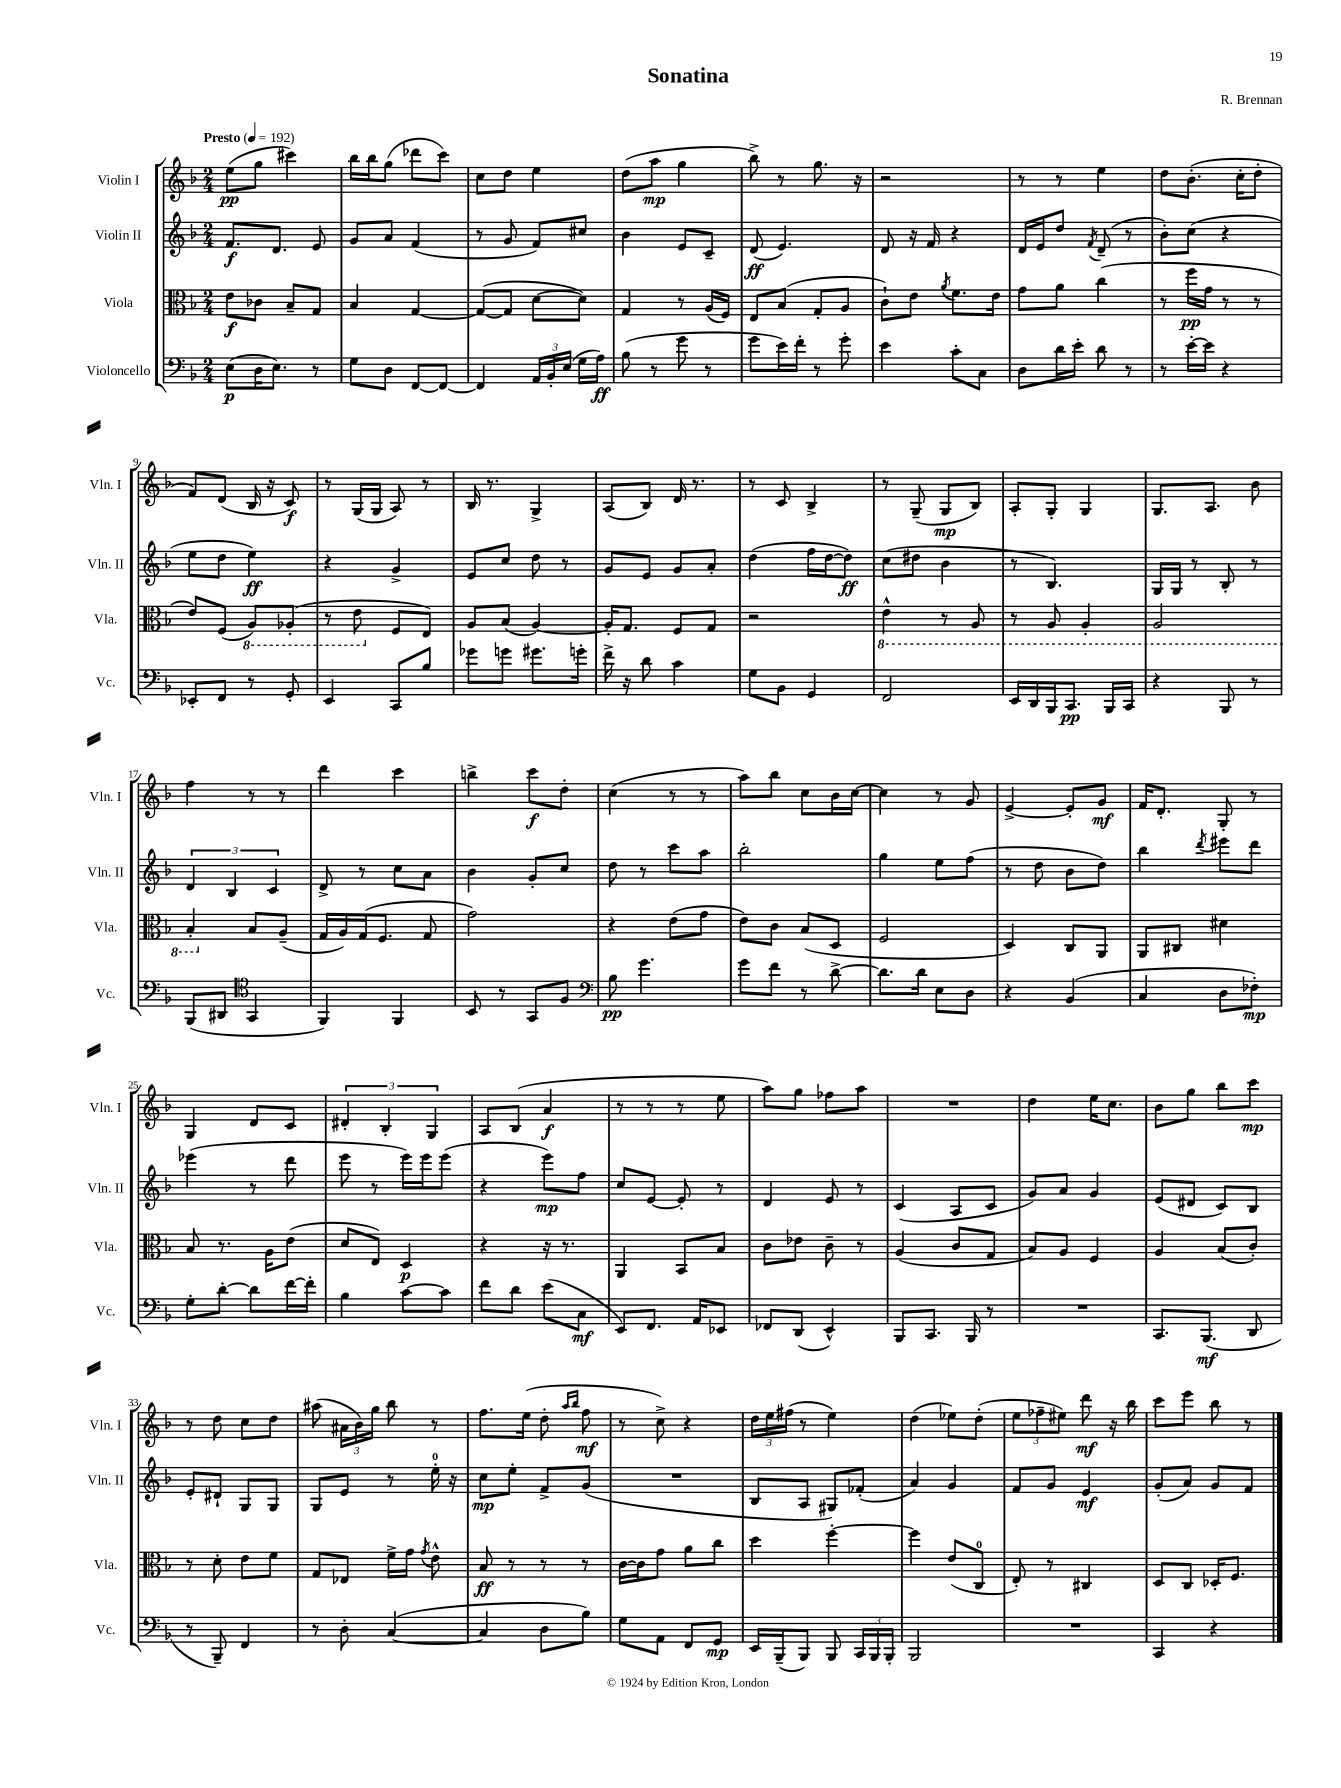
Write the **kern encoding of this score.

**kern	**kern	**kern	**kern
*staff4	*staff3	*staff2	*staff1
*clefF4	*clefC3	*clefG2	*clefG2
*k[b-]	*k[b-]	*k[b-]	*k[b-]
*M2/4	*M2/4	*M2/4	*M2/4
*MM192	*MM192	*MM192	*MM192
(8E	8e	8.f	(8ee
16D	8c-	.	8gg
8.E)	.	8.d	.
.	8B-~	.	4ccc#)
8r	8G	8e	.
=	=	=	=
8G	4B-	8g	16bb-
.	.	.	16bb-
8D	.	8a	(8gg
[8FF	[4G	(4f	8ddd-
8FF_	.	.	8ccc)
=	=	=	=
4FF]	(8G_	8r	8cc
.	8G]	8g	8dd
24AA	[8d	8f)	4ee
24BB-'	.	.	.
(24E	.	.	.
16G	8d])	8cc#	.
16A)	.	.	.
=	=	=	=
(8B-	4G	4b-	(8dd
8r	.	.	8aa
8g	8r	8e	4gg
8r	(16A	8c~	.
.	16F)	.	.
=	=	=	=
8g	8E	(8d	8bb-^)
16e)	(8B-	4.e)	8r
16f'	.	.	.
8r	8G'	.	8.gg
8g'	8A	.	.
.	.	.	16r
=	=	=	=
4e	8c`)	8d	2r
.	8e	16r	.
.	.	16f	.
.	8qa	.	.
8c'	8.f	4r	.
8C	.	.	.
.	16e	.	.
=	=	=	=
8D	8g	16d	8r
.	.	16e	.
16d	8a	8dd	8r
16e'	.	.	.
.	.	8qf	.
8d	(4cc	(8d~	4ee
8r	.	8r	.
=	=	=	=
8r	8r	8b-')	8dd
[16e'	16ff	(8cc	(8.b-'
16e]	16g	.	.
4r	8r	4r	.
.	.	.	16cc'
.	8r	.	8dd'
=	=	=	=
8EE-'	8e)	8ee	8f)
8FF	(8F	8dd	(8d
8r	8AA)	4ee)	16B-
.	.	.	16r
8GG'	(8AA-'	.	8c)
=	=	=	=
4EE	8r	4r	8r
.	8E	.	(16G
.	.	.	16G
8CC	8F	4g^	8A)
8B-	8E)	.	8r
=	=	=	=
8g-	8A	8e	16B-
.	.	.	8.r
8g	(8B-	8cc	.
8.g#	[4A)	8dd	4G^
.	.	8r	.
16g'	.	.	.
=	=	=	=
16f^	16A']	8g	(8A
16r	8.G	.	.
8d	.	8e	8B-)
4c	8F	8g	16d
.	.	.	8.r
.	8G	8a'	.
=	=	=	=
8G	2r	(4dd	8r
8BB-	.	.	8c
4GG	.	16ff	4B-^
.	.	[16dd	.
.	.	8dd])	.
=	=	=	=
2FF	4E^^	(8cc	8r
.	.	8dd#	(8G~
.	8r	4b-	8G
.	8AA	.	8B-)
=	=	=	=
16EE	8r	8r	8A'
16DD	.	.	.
16BBB-	8AA	4.B-)	8G'
8.CC	.	.	.
.	4AA'	.	4G
16BBB-	.	.	.
16CC	.	.	.
=	=	=	=
4r	2AA	16G	8.G
.	.	16G	.
.	.	8r	.
.	.	.	8.A
8BBB-	.	8B-'	.
8r	.	8r	8b-
=	=	=	=
(8BBB-	4BB-'	6d	4ff
8DD#	.	.	.
.	.	6B-	.
*clefC4	*	*	*
4GG	8B-	.	8r
.	.	6c	.
.	(8A~	.	8r
=	=	=	=
4FF)	16G	8d^	4ddd
.	16A)	.	.
.	(16G	8r	.
.	8.F	.	.
4FF	.	8cc	4ccc
.	8G	8a	.
=	=	=	=
8BB-	2g)	4b-	4bb^
8r	.	.	.
8GG	.	8g'	8ccc
8F	.	8cc	8dd'
=	=	=	=
*clefF4	*	*	*
8B-	4r	8dd	(4cc
4.g	.	8r	.
.	(8e	8ccc	8r
.	8g	8aa	8r
=	=	=	=
8g	8e)	2bb-'	8aa)
8f	8c	.	8bb-
8r	(8B-	.	8cc
[8d^	8D	.	16b-
.	.	.	[16cc
=	=	=	=
8.d]	2F	4gg	4cc]
16d	.	.	.
8E	.	8ee	8r
8D	.	(8ff	8g
=	=	=	=
4r	4D)	8r	[4e^
.	.	8dd	.
(4BB-	8C	8b-	8e']
.	8AA	8dd)	8g
=	=	=	=
4C	8AA	4bb-	16f
.	.	.	8.d'
.	8C#	.	.
.	.	8qddd	.
8D	4d#	8eee#	8G'
8F-')	.	8ddd	8r
=	=	=	=
8G'	8B-	(4eee-	4G
[8d'	8.r	.	.
8d]	.	8r	8d
.	16A	.	.
[16f	(8e	8ddd	8c
16f']	.	.	.
=	=	=	=
4B-	8d	8eee	6d#'
.	8E)	8r	.
.	.	.	6B-'
[8c	4D	16eee)	.
.	.	16eee	.
.	.	.	6G
8c]	.	(8eee	.
=	=	=	=
8f	4r	4r	8A
8d	.	.	(8B-
(8e	16r	8eee)	4a
.	8.r	.	.
8C	.	8ff	.
=	=	=	=
8EE)	4AA	8cc	8r
8.FF	.	[8e	8r
.	8BB-	8e']	8r
16AA	.	.	.
8EE-	8B-	8r	8ee
=	=	=	=
8FF-	8c	4d	8aa)
(8DD	8e-	.	8gg
4EE^^)	8c~	8e	8ff-
.	8r	8r	8aa
=	=	=	=
8BBB-	(4A	(4c	2r
8.CC	.	.	.
.	8c	8A	.
16BBB-	.	.	.
8r	8G	8c	.
=	=	=	=
2r	8B-)	8g)	4dd
.	8A	8a	.
.	4F	4g	16ee
.	.	.	8.cc
=	=	=	=
8.CC	4A	(8e	8b-
.	.	8d#	8gg
(8.BBB-	.	.	.
.	(8B-	8c)	8bb-
8DD	8c')	8B-	8ccc
=	=	=	=
8r	8r	8e'	8r
8BBB-~)	8d'	8d#`	8dd
4FF	8e	8G	8cc
.	8f	8G	8dd
=	=	=	=
8r	8G	8G	(8aa#
8D'	8E-	8e	24a#
.	.	.	24b-)
.	.	.	24gg
([4C	16f^	8r	8bb-
.	16g	.	.
.	8qg	.	.
.	8e^^	16ee'	8r
.	.	16r	.
=	=	=	=
4C]	8B-	8cc	8.ff
.	8r	8ee'	.
.	.	.	(16ee
8D	8r	8f^	8dd'
.	.	.	16qqaa
.	.	.	16qqbb-
8B-)	8r	(8g	8ff
=	=	=	=
8G	[16c	2r	8r
.	16c]	.	.
8AA	8g	.	8cc^)
8FF	8a	.	4r
8GG	8cc	.	.
=	=	=	=
16EE	4dd	8B-	24dd
.	.	.	24ee
(16BBB-~	.	.	.
.	.	.	(24ff#
8BBB-)	.	8A	8r
8BBB-	[4ff'	8G#)	4ee)
24CC	.	(8f-'	.
24BBB-	.	.	.
24BBB-'	.	.	.
=	=	=	=
2BBB-	4ff]	4a)	(4dd
.	(8e	4g	8ee-)
.	8C	.	(8dd'
=	=	=	=
2r	8E')	8f	12ee
.	.	.	12ff-~
.	8r	8g	.
.	.	.	12ee#)
.	4C#	4e	8ddd
.	.	.	16r
.	.	.	16bb-
=	=	=	=
4CC	8D	(8g'	8ccc
.	8C	8a)	8eee
4r	16D-'	8g	8bb-
.	8.F	.	.
.	.	8f	8r
==	==	==	==
*-	*-	*-	*-
